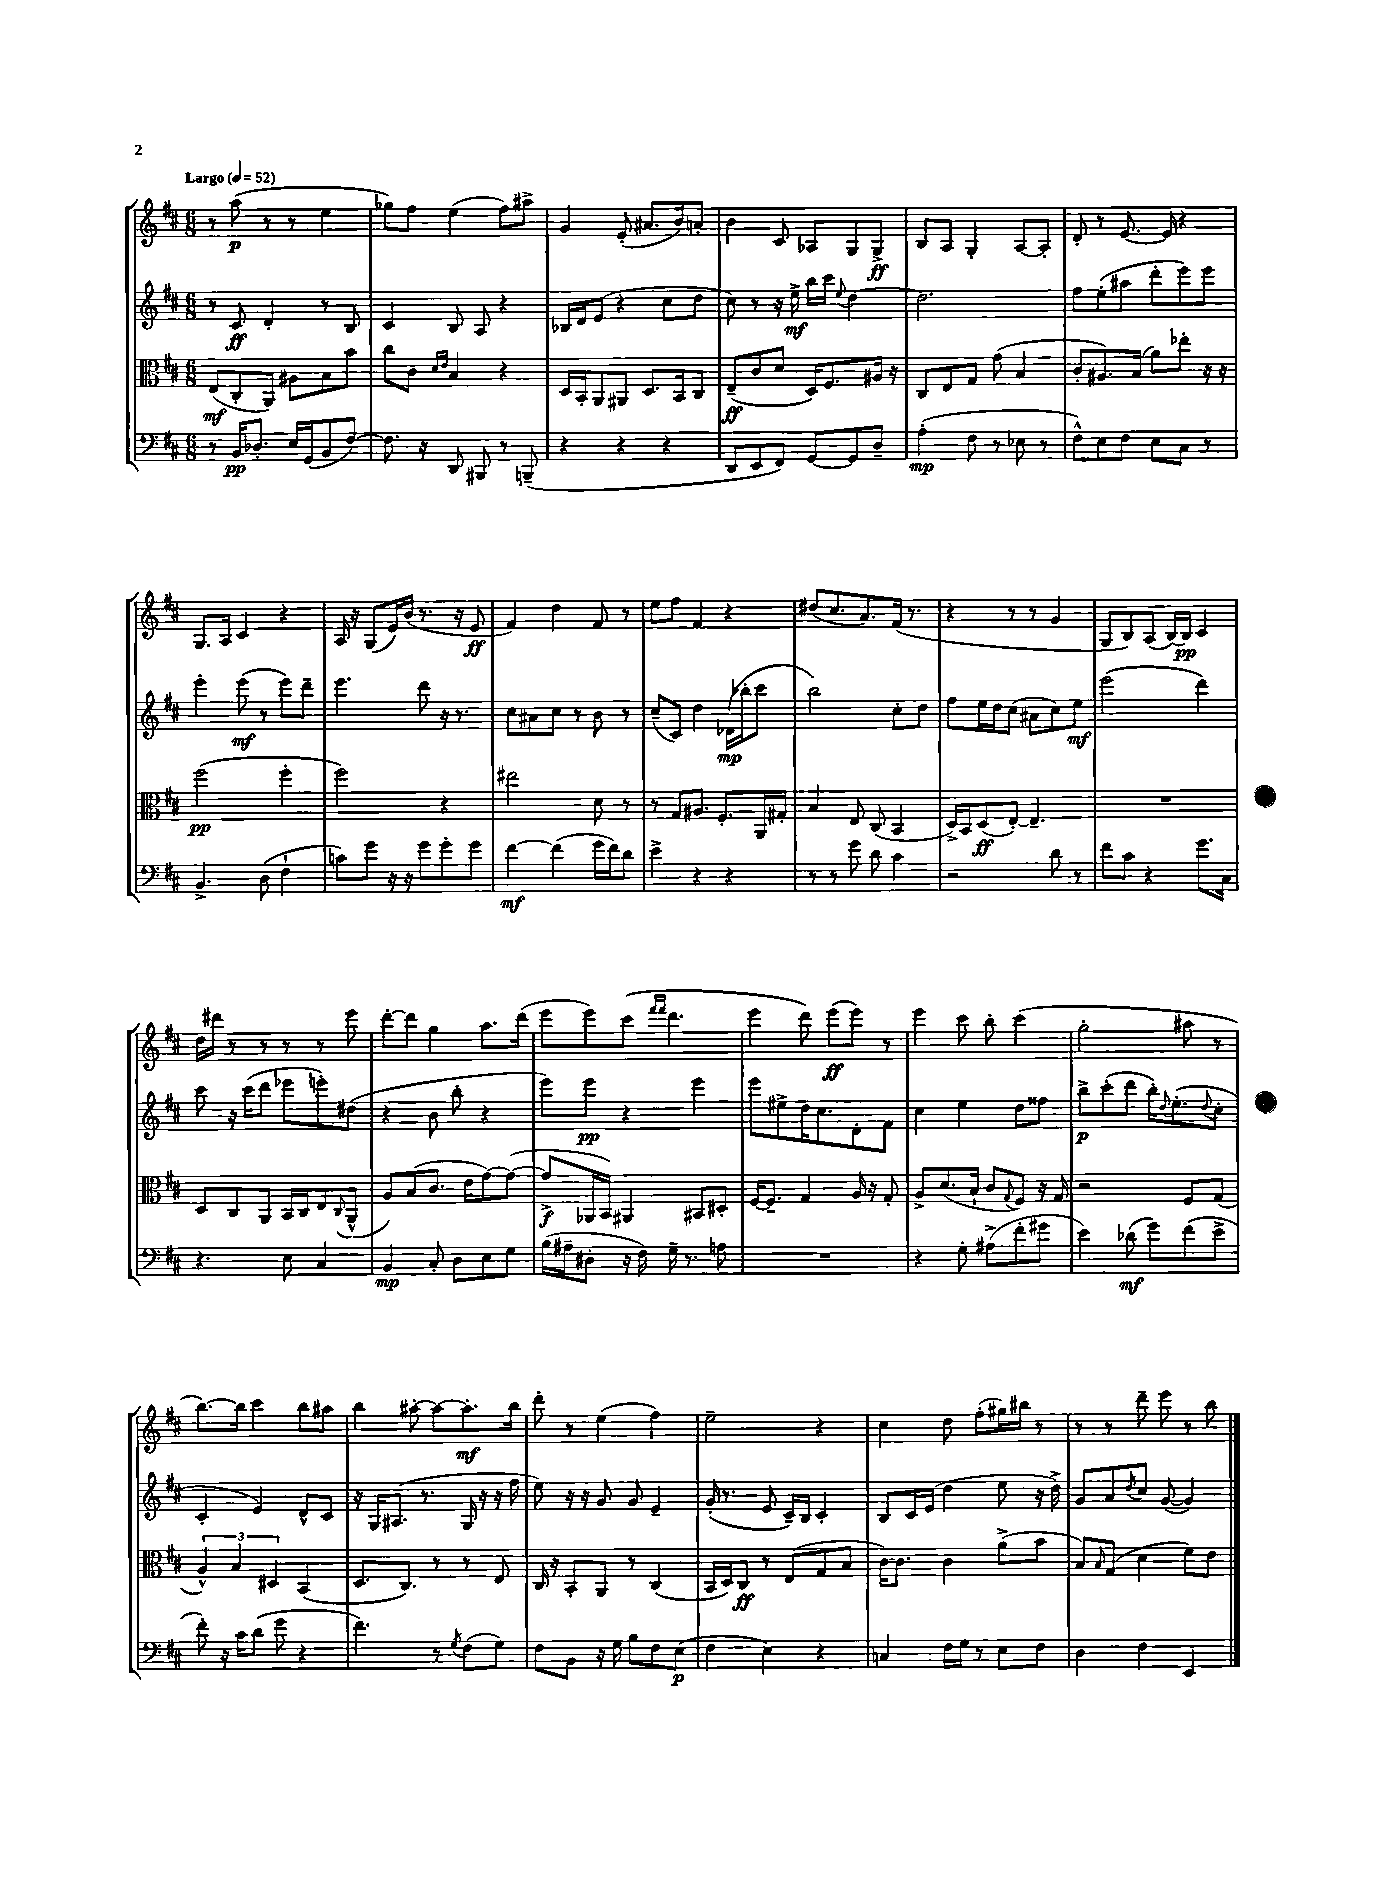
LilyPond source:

<<
\new StaffGroup <<
\new Staff = "s0" {
    \clef treble \key d \major \numericTimeSignature \time 6/8 \tempo "Largo" 4 = 52
    r8 a''8\p( r8 r8 e''4 |
    ges''8) fis''8 e''4( fis''8) ais''8-> |
    g'4 e'8-.( ais'8. b'16) a'8-. |
    b'4 cis'8 aes8 g8 g8->\ff |
    b8 a8 g4-. a8~ a8-. |
    d'8-. r8 e'8.~ e'16 r4 |
    g8. a16 cis'4 r4 |
    a16 r16 g8( e'16) b'16( r8. r16 e'8\ff |
    fis'4) d''4 fis'8 r8 |
    e''8 fis''8 fis'4 r4 |
    dis''8( cis''8. a'8.) fis'16( r8. |
    r4 r8 r8 g'4 |
    g8 b8) a8( b16~) b16\pp cis'4 |
    d''16 dis'''16 r8 r8 r8 r8 e'''8 |
    d'''8~-. d'''8 g''4 a''8. d'''16( |
    e'''8 e'''8) cis'''8( \grace { fis'''16 fis'''16 } d'''4. |
    e'''4 d'''8) e'''8\ff( e'''8) r8 |
    e'''4 cis'''8 b''8-. cis'''4( |
    g''2-. ais''8 r8 |
    b''8.~) b''16 cis'''4 b''8 ais''8 |
    b''4 ais''8~-. ais''8~ ais''8.-.\mf b''16 |
    d'''8-. r8 e''4( fis''4) |
    e''2-- r4 |
    cis''4 d''8 fis''8-.( gis''16) bis''16 r8 |
    r8 r8 d'''8-- e'''8 r8 b''8 \bar "|." |
}
\new Staff = "s1" {
    \clef treble \key d \major \numericTimeSignature \time 6/8
    r8 cis'8\ff d'4-. r8 b8 |
    cis'4 b8 a8 r4 |
    bes16 d'16 e'8( r4 cis''8 d''8 |
    cis''8) r8 r16 e''16->\mf b''16 cis'''16 \appoggiatura { e''8 } d''4~ |
    d''2. |
    fis''8 e''8-.( ais''8 d'''8-. e'''8) e'''8 |
    e'''4-. e'''8\mf( r8 e'''8) d'''8-- |
    e'''4. d'''8 r16 r8. |
    cis''8 ais'8 cis''8 r8 b'8 r8 |
    cis''8--( cis'8) d''4 des'16\mp( bes''16-. cis'''8 |
    b''2) cis''8-. d''8 |
    fis''8 e''16 d''16 cis''8( ais'8 cis''8) e''8\mf |
    e'''2( d'''4) |
    cis'''8 r16 cis'''16( d'''8 ees'''8 e'''8-.) dis''8( |
    r4 b'8 b''8-. r4 |
    e'''8) e'''8\pp r4 e'''4 |
    e'''8 eis''8-> d''16 cis''8. d'8-. fis'8 |
    cis''4 e''4 d''8 fisis''8 |
    b''8->\p cis'''8-.( d'''8 b''16-.) \appoggiatura { d''8 } e''8.-.( \appoggiatura { d''8 } cis''8-. |
    cis'4-. e'4) d'8-^ cis'8 |
    r16 g16 ais8.( r8. g16 r16 r16 fis''16 |
    e''8) r16 r16 g'8 g'8 e'4-- |
    g'16-.( r8. e'8 cis'16--) b16 cis'4-. |
    b8 cis'16 e'16( d''4 e''8 r16 d''16->) |
    g'8 a'8 \acciaccatura { d''8 } cis''8 g'8~( g'4) \bar "|." |
}
\new Staff = "s2" {
    \clef alto \key d \major \numericTimeSignature \time 6/8
    e8\mf( cis8-. a,8) ais8 b8 b'8 |
    cis''8 cis'8 \grace { d'16 e'16 } b4 r4 |
    d16 b,16-. a,8 ais,8 d8. b,16 cis8 |
    e8--\ff( cis'8 d'8 d16) fis8. ais16 r16 |
    cis8 e8 g8 g'8( b4 |
    cis'8-. ais8.) b16( a'8) ees''8-. r16 r16 |
    fis''2\pp( fis''4-. |
    fis''2) r4 |
    eis''2 d'8 r8 |
    r8 g8 ais8. fis8.-. a,16 gis16-. |
    b4 e8 cis8( b,4 |
    d16->) b,16 d8\ff( e8~-.) e4.-- |
    R2. |
    d8 cis8 a,8 b,16 cis16 e8 \appoggiatura { cis8 } a,8-^( |
    a8) b8( cis'8. e'16 g'8~) g'8~( |
    g'8->\f aes,16 b,16) ais,4 bis,8 dis8-. |
    fis16~ fis8.-- g4 a16 r16 g8-. |
    a8-> d'8.( b16-! cis'8 \appoggiatura { g8 } fis8) r16 g16 |
    r2 fis8 g8( |
    \tuplet 3/2 { a4-^) b4 dis4 } b,4( |
    d8. cis8.) r8 r8 e8 |
    cis16 r16 b,8-. a,8 r8 cis4( |
    b,16 d16) cis8\ff r8 e8( g8 b8 |
    cis'16~) cis'8. cis'4 a'8->( b'8 |
    b8) \grace { b16 } g8( d'4 fis'8) e'8 \bar "|." |
}
\new Staff = "s3" {
    \clef bass \key d \major \numericTimeSignature \time 6/8
    r8 b,16\pp des8.-. e16 g,16( b,8 fis8~) |
    fis8. r16 d,8 bis,,8 r8 b,,8--( |
    r4 r4 r4 |
    d,8 e,8 fis,8) g,8~ g,8 d8-- |
    a4-.\mp( fis8 r8 ees8 r8 |
    fis8-^) e8 fis8 e8 cis8 r8 |
    b,4.-> d8( fis4-! |
    c'8) g'8 r16 r16 g'8 g'8-. g'8 |
    fis'4~\mf fis'4( g'16 fis'16) d'8 |
    e'4-> r4 r4 |
    r8 r8 g'8 d'8 cis'4 |
    r2 d'8 r8 |
    fis'8 cis'8 r4 g'8. cis16 |
    r4. e8 cis4 |
    b,4\mp cis8-. d8 e8 g8 |
    b16( ais16-- dis8-. r16 fis16) g16-- r8. a8 |
    R2. |
    r4 g8-. ais8->( fis'8-. gis'8 |
    e'4) des'8\mf( g'8) fis'8( e'8-> |
    fis'8-.) r16 cis'16 d'8( g'8 r4 |
    fis'4.) r8 \acciaccatura { g8 } fis8( g8) |
    fis8 b,8 r16 g16 b8 fis8 e8\p( |
    fis4 e4) r4 |
    c4 fis16 g16 r8 e8 fis8 |
    d4 fis4 e,4 \bar "|." |
}
>>
>>
\layout { \context { \Score \remove "Bar_number_engraver" } }
